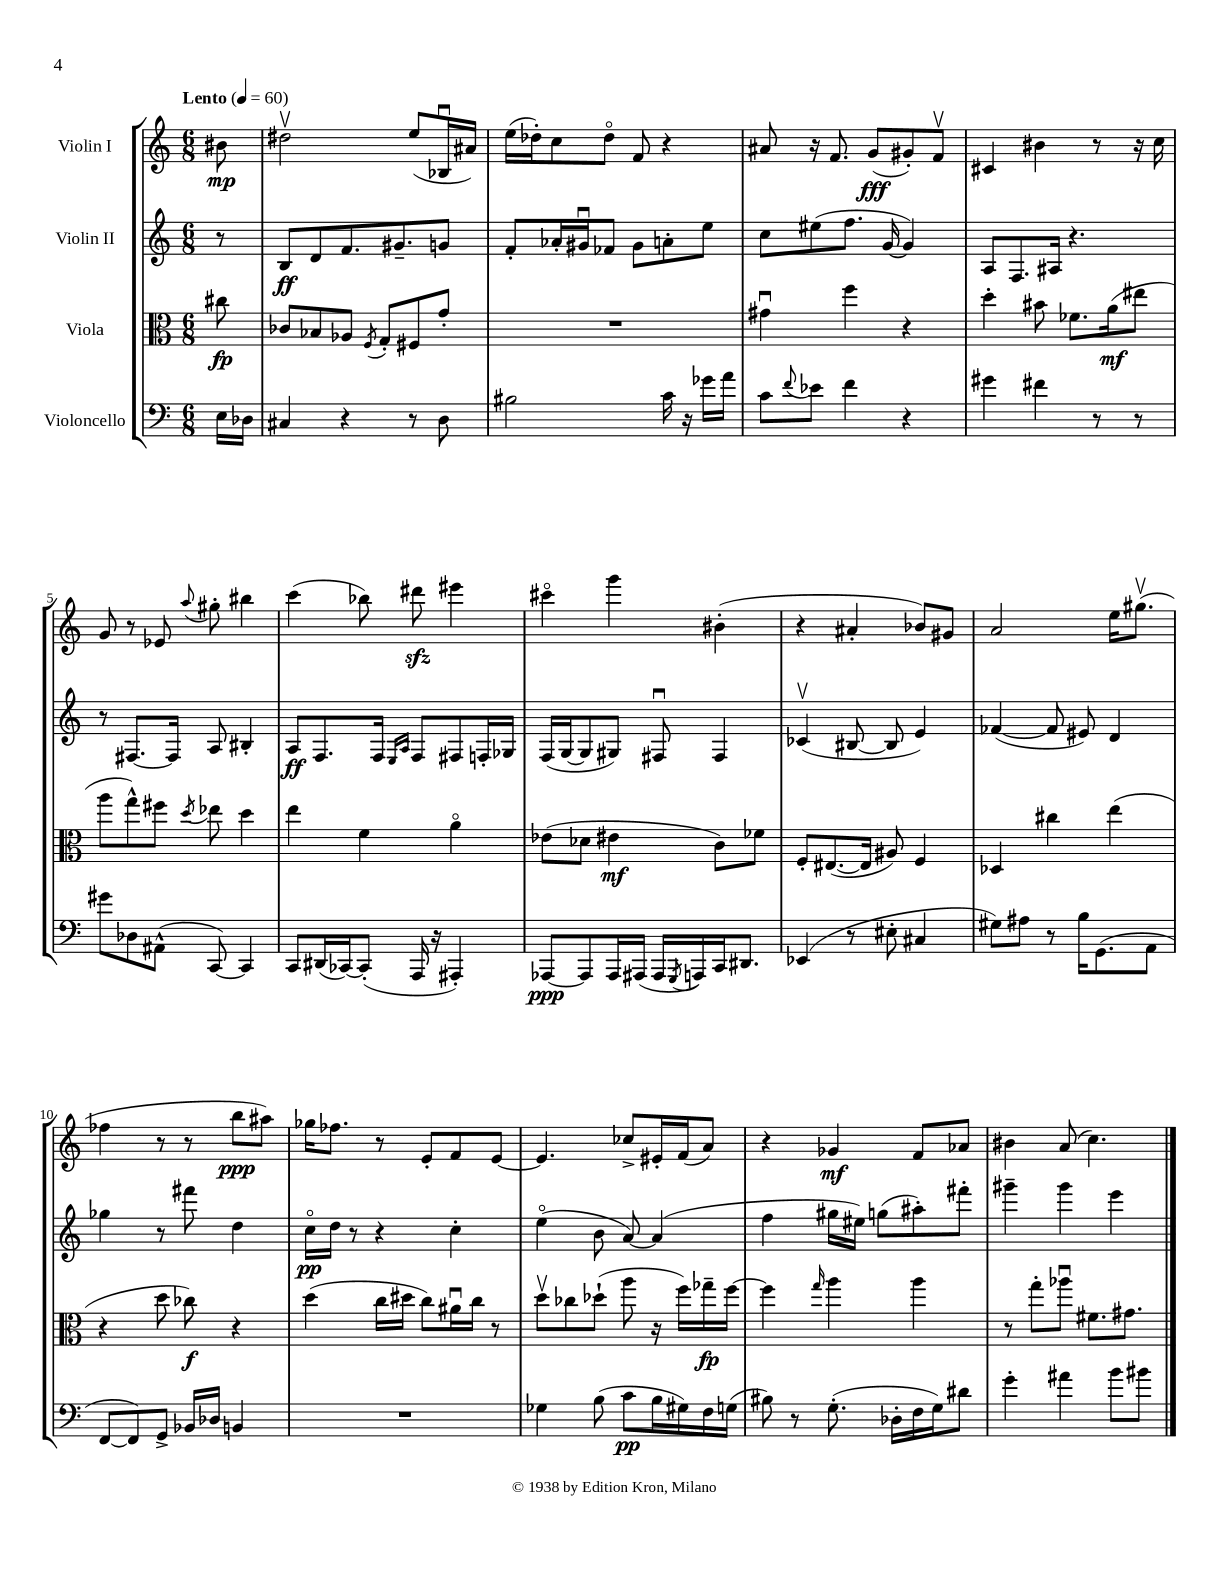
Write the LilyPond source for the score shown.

<<
\new StaffGroup <<
\new Staff = "s0" \with { instrumentName = "Violin I" } {
    \clef treble \key c \major \numericTimeSignature \time 6/8 \partial 8 \tempo "Lento" 4 = 60
    bis'8\mp |
    dis''2\upbow e''8( bes16\downbow ais'16) |
    e''16( des''16-.) c''8 des''8\flageolet f'8 r4 |
    ais'8 r16 f'8. g'8\fff( gis'8-.) f'8\upbow |
    cis'4 bis'4 r8 r16 c''16 |
    g'8 r8 ees'8 \appoggiatura { a''8 } gis''8-. bis''4 |
    c'''4( bes''8) dis'''8\sfz eis'''4 |
    cis'''4\flageolet g'''4 bis'4-.( |
    r4 ais'4-. bes'8) gis'8 |
    a'2 e''16 gis''8.\upbow( |
    fes''4 r8 r8 b''8\ppp ais''8) |
    ges''16 fes''8. r8 e'8-. f'8 e'8~ |
    e'4. ces''8-> eis'16-. f'16( a'8) |
    r4 ges'4\mf f'8 aes'8 |
    bis'4 a'8( c''4.) \bar "|." |
}
\new Staff = "s1" \with { instrumentName = "Violin II" } {
    \clef treble \key c \major \numericTimeSignature \time 6/8 \partial 8
    r8 |
    b8\ff d'8 f'8. gis'8.-- g'8 |
    f'8-. aes'16-. gis'16\downbow fes'8 gis'8 a'8-. e''8 |
    c''8 eis''8( f''8. g'16~ g'4) |
    a8 f8. ais16 r4. |
    r8 fis8.~ fis16 a8 bis4-. |
    a8\ff f8. f16 \grace { e16 a16 } f8 fis8 f16-. ges16 |
    f16( g16~ g8 gis8) fis8\downbow fis4 |
    ces'4\upbow( bis8~ bis8 e'4) |
    fes'4~( fes'8 eis'8) d'4 |
    ges''4 r8 fis'''8 d''4 |
    c''16\flageolet\pp d''16 r8 r4 c''4-. |
    e''4\flageolet( b'8 a'8~) a'4( |
    f''4 gis''16 eis''16) g''8( ais''8-.) fis'''8-. |
    gis'''4-- gis'''4 e'''4 \bar "|." |
}
\new Staff = "s2" \with { instrumentName = "Viola" } {
    \clef alto \key c \major \numericTimeSignature \time 6/8 \partial 8
    cis''8\fp |
    ces'8 bes8 aes8 \acciaccatura { f8 } g8-. fis8 g'8-. |
    R2. |
    gis'4\downbow f''4 r4 |
    d''4-. bis'8 fes'8. a'16\mf( eis''8 |
    a''8 g''8-^) fis''8 \acciaccatura { d''8 } ees''8 d''4 |
    e''4 f'4 a'4\flageolet |
    ees'8( des'8 eis'4\mf c'8) fes'8 |
    f8-. eis8.~( eis16 ais8) f4 |
    des4 cis''4 e''4( |
    r4 d''8 ces''8\f) r4 |
    d''4( c''16 dis''16 c''8) ais'16\downbow c''16 r8 |
    d''8\upbow ces''8 des''8-!( a''8 r16 f''16) ges''16--\fp f''16~ |
    f''4 \grace { g''16 } a''4 a''4 |
    r8 g''8-. aes''8\downbow fis'8. gis'8. \bar "|." |
}
\new Staff = "s3" \with { instrumentName = "Violoncello" } {
    \clef bass \key c \major \numericTimeSignature \time 6/8 \partial 8
    e16 des16 |
    cis4 r4 r8 d8 |
    bis2 c'16 r16 ges'16 a'16 |
    c'8 \appoggiatura { f'8 } ees'8 f'4 r4 |
    gis'4 fis'4 r8 r8 |
    gis'8 des8 ais,8-^( c,8~) c,4 |
    c,8 dis,16( ces,16~) ces,8-.( a,,16 r16 ais,,4-.) |
    aes,,8~\ppp aes,,8 aes,,16 ais,,16( ais,,16 \acciaccatura { g,,8 } a,,16) c,16 dis,8. |
    ees,4( r8 eis8-. cis4 |
    gis8) ais8 r8 b16 g,8.( a,8 |
    f,8~ f,8) g,8-> bes,16 des16 b,4 |
    R2. |
    ges4 b8( c'8\pp b16 gis16) f16 g16( |
    bis8) r8 g8.-.( des16-. f16 g16) dis'8 |
    g'4-. ais'4 b'8 bis'8 \bar "|." |
}
>>
>>
